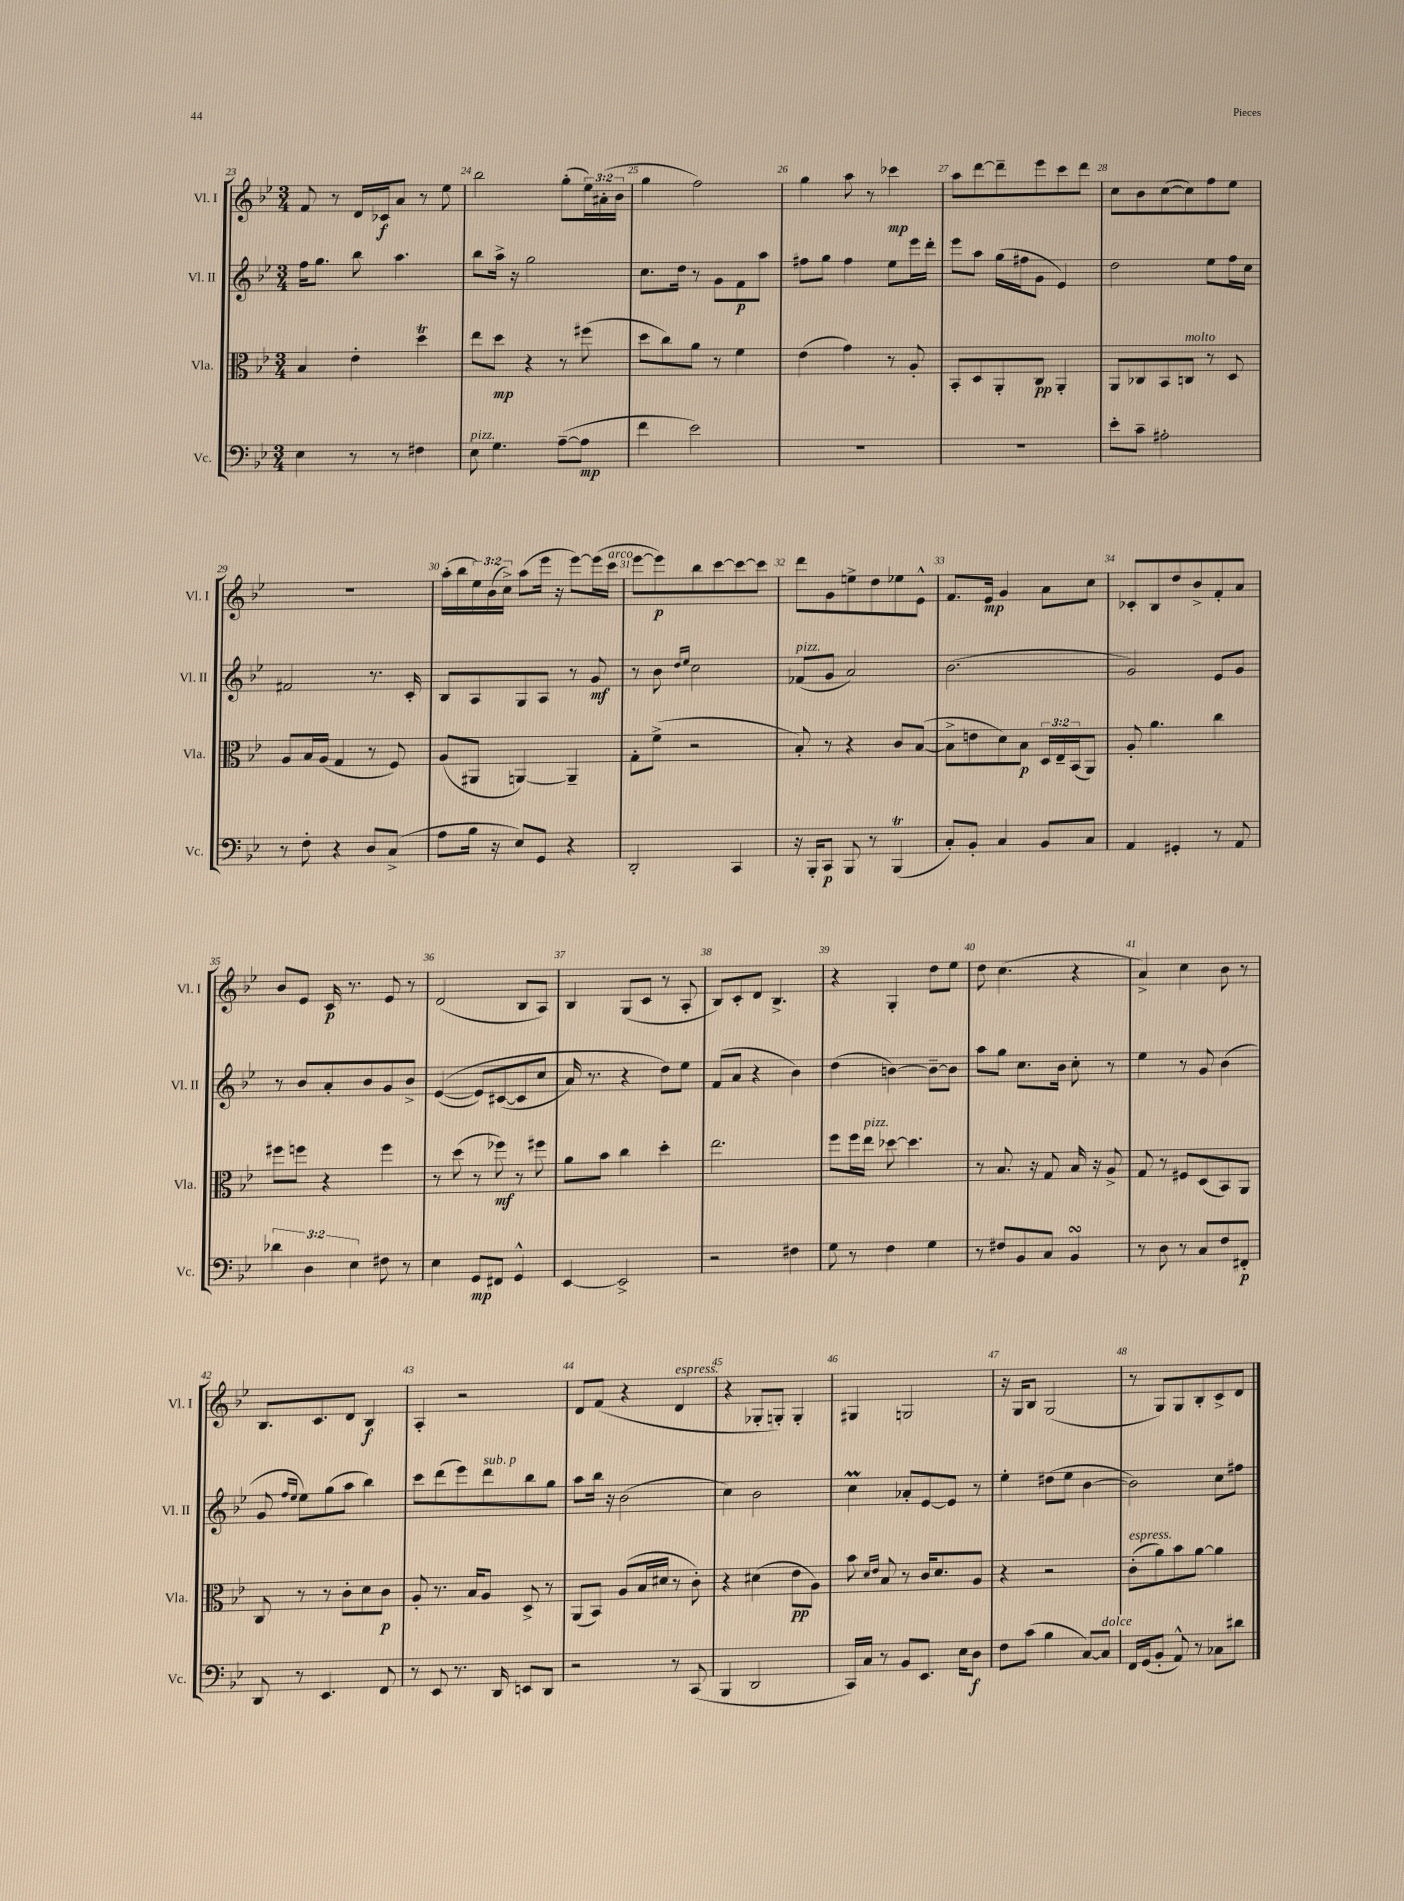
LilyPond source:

<<
\new StaffGroup <<
\new Staff = "s0" \with { instrumentName = "Vl. I" shortInstrumentName = "Vl. I" } {
    \clef treble \key bes \major \numericTimeSignature \time 3/4 \override Staff.TupletNumber.text = #tuplet-number::calc-fraction-text
    f'8 r8 d'16 ces'16\f a'8 r8 ees''8 |
    bes''2 g''8-.( \tuplet 3/2 { ees''16) ais'16-.( bes'16 } |
    g''4 f''2) |
    g''4 a''8 r8 ces'''4\mp |
    a''8 d'''8~ d'''8-- ees'''8 c'''8 d'''8 |
    c''8 bes'8 c''8~( c''8) f''8 ees''8 |
    R2. |
    a''16-.( bes''16 \tuplet 3/2 { ees''16) bes'16( c''16->) } a''8( ees'''16 r16 ees'''8~) ees'''16( c'''16^\markup { \italic "arco" } |
    ees'''8~ ees'''8\p) bes''8 c'''8~ c'''8~ c'''8 |
    d'''8 g'8 e''8-> d''8 ees''8 ees'8-^ |
    f'8. ees'16\mp g'4 a'8 c''8 |
    ces'8-. bes8 d''8 bes'8-> f'8-. a'8 |
    bes'8 ees'8 c'16\p r8. ees'8 r8 |
    d'2( bes8 a8) |
    bes4 g8( c'8 r8 a8-. |
    bes8) c'8-. d'8 bes4.-> |
    r4 g4-. d''8 ees''8 |
    d''8 c''4.( r4 |
    a'4->) c''4 bes'8 r8 |
    bes8. c'8. d'8 bes4\f |
    a4-. r2 |
    d'8 f'8( r4 d'4^\markup { \italic "espress." } |
    r4 ges8-. g8-.) g4-. |
    gis4 g2 |
    r16 g16 bes8 g2( |
    r8 g8) g8 bes8-. c'8-> d'8 \bar "|." |
}
\new Staff = "s1" \with { instrumentName = "Vl. II" shortInstrumentName = "Vl. II" } {
    \clef treble \key bes \major \numericTimeSignature \time 3/4
    f''16 g''8. bes''8 a''4. |
    bes''8 a''16-> r16 g''2 |
    c''8. d''16 r8 g'8 f'8\p a''8 |
    fis''8 g''8 fis''4 ees''8 ees'''16 d'''16-. |
    ees'''8 a''8 g''16( fis''16 g'8 ees'4) |
    d''2 ees''8 f''16 c''16 |
    fis'2 r8. c'16-. |
    bes8 a8 g8 a8 r8 g'8\mf |
    r8 bes'8 \grace { d''16 ees''16 } c''2 |
    fes'8^\markup { \italic "pizz." }( g'8 a'2) |
    bes'2.( |
    g'2) ees'8 g'8 |
    r8 bes'8 a'8-. bes'8 g'8 bes'8-> |
    ees'4~(\( ees'8) cis'8~( cis'8 c''8 |
    a'16) r8. r4 d''8\) ees''8 |
    f'8( a'8 r4 bes'4) |
    d''4( b'4~) b'8~-- b'8 |
    a''8 g''8 c''8. bes'16 c''8-. r8 |
    ees''4 r8 g'8 bes'4( |
    g'8 \grace { f''16 ees''16 } ees''8) g''8( a''8 bes''4) |
    c'''8 d'''8( ees'''8) d'''8^\markup { \italic "sub. p" } bes''8 g''8 |
    a''8 bes''16 r16 bes'2( |
    c''4) bes'2 |
    c''4\prall aes'8-. ees'8~ ees'8 r8 |
    ees''4-. dis''8( ees''8 bes'4~ |
    bes'2) c''8 fis''8 \bar "|." |
}
\new Staff = "s2" \with { instrumentName = "Vla." shortInstrumentName = "Vla." } {
    \clef alto \key bes \major \numericTimeSignature \time 3/4 \override Staff.TupletNumber.text = #tuplet-number::calc-fraction-text
    bes4 ees'4-. d''4\trill |
    ees''8 d''8\mp r4 r8 fis''8( |
    d''8 c''8) a'8 r8 f'4 |
    ees'4( g'4) r8 a8-. |
    bes,8-. d8 a,8-. c8\pp a,4-. |
    a,8 ces8 bes,8 c8^\markup { \italic "molto" } r8 d8 |
    a8 bes16 a16( g4 r8 f8) |
    a8( ais,8 a,4~) a,4-- |
    g8-. f'8->( r2 |
    bes8-.) r8 r4 c'8 bes8~( |
    bes8-> e'8 d'8) bes8\p \tuplet 3/2 { d16 ees16-- bes,16( } a,8) |
    a8-. a'4. c''4 |
    fis''8 f''8 r4 f''4 |
    r8 d''8( r8 fes''8\mf) r8 fis''8 |
    a'8 bes'8 c''4 d''4-. |
    ees''2. |
    f''8 f''16 ees''16^\markup { \italic "pizz." } des''8~ des''4. |
    r8 bes8. r16 g8 bes16 r16 a8-> |
    g8 r8 fis8 d8( bes,8) a,8 |
    c8 r8 r8 c'8-. d'8 c'8\p |
    a8-. r8. bes16 a8 d8-> r8 |
    a,8( bes,8) a8( bes16 dis'16 r8 c'8-.) |
    r4 dis'4( ees'8\pp a8) |
    bes'8 \grace { d'16 ees'16 } bes8 r8 c'16 d'8. a8 |
    r4 r2 |
    c'8-.^\markup { \italic "espress." }( a'8) bes'8 a'8~ a'4 \bar "|." |
}
\new Staff = "s3" \with { instrumentName = "Vc." shortInstrumentName = "Vc." } {
    \clef bass \key bes \major \numericTimeSignature \time 3/4 \override Staff.TupletNumber.text = #tuplet-number::calc-fraction-text
    ees4 r8 r8 fis4 |
    ees8^\markup { \italic "pizz." } g4. a8~--( a8\mp |
    f'4 ees'2) |
    R2. |
    R2. |
    ees'8-. c'8-- ais2-. |
    r8 f8-. r4 d8 c8->( |
    a8 bes16 r16 ees8) g,8 r4 |
    d,2-. c,4 |
    r16 bes,,16-. c,8\p bes,,8 r8 bes,,4\trill( |
    c8-.) bes,8-. c4 bes,8 c8 |
    a,4 gis,4-. r8 a,8 |
    \tuplet 3/2 { des'4 d4 ees4 } fis8 r8 |
    ees4 g,8\mp fis,8 g,4-^ |
    ees,4~ ees,2-> |
    r2 fis4 |
    g8 r8 f4 g4 |
    r8 fis8 bes,8 c8 bes,4\turn |
    r8 d8 r8 c8 f8 fis,8-.\p |
    d,8 r8 ees,4. f,8 |
    r8 ees,8 r8. d,16 e,8 d,8 |
    r2 r8 c,8( |
    bes,,4 d,2 |
    c,16) c16 r8 bes,8 ees,8. ees16 d8\f |
    f8 c'8( bes4 c8~) c8^\markup { \italic "dolce" } |
    f,16 g,16( bes,8-. a,8-^) r8 ces8 dis'8 \bar "|." |
}
>>
>>
\layout { \context { \Score currentBarNumber = #23 \override BarNumber.break-visibility = ##(#f #t #t) barNumberVisibility = #all-bar-numbers-visible } }
